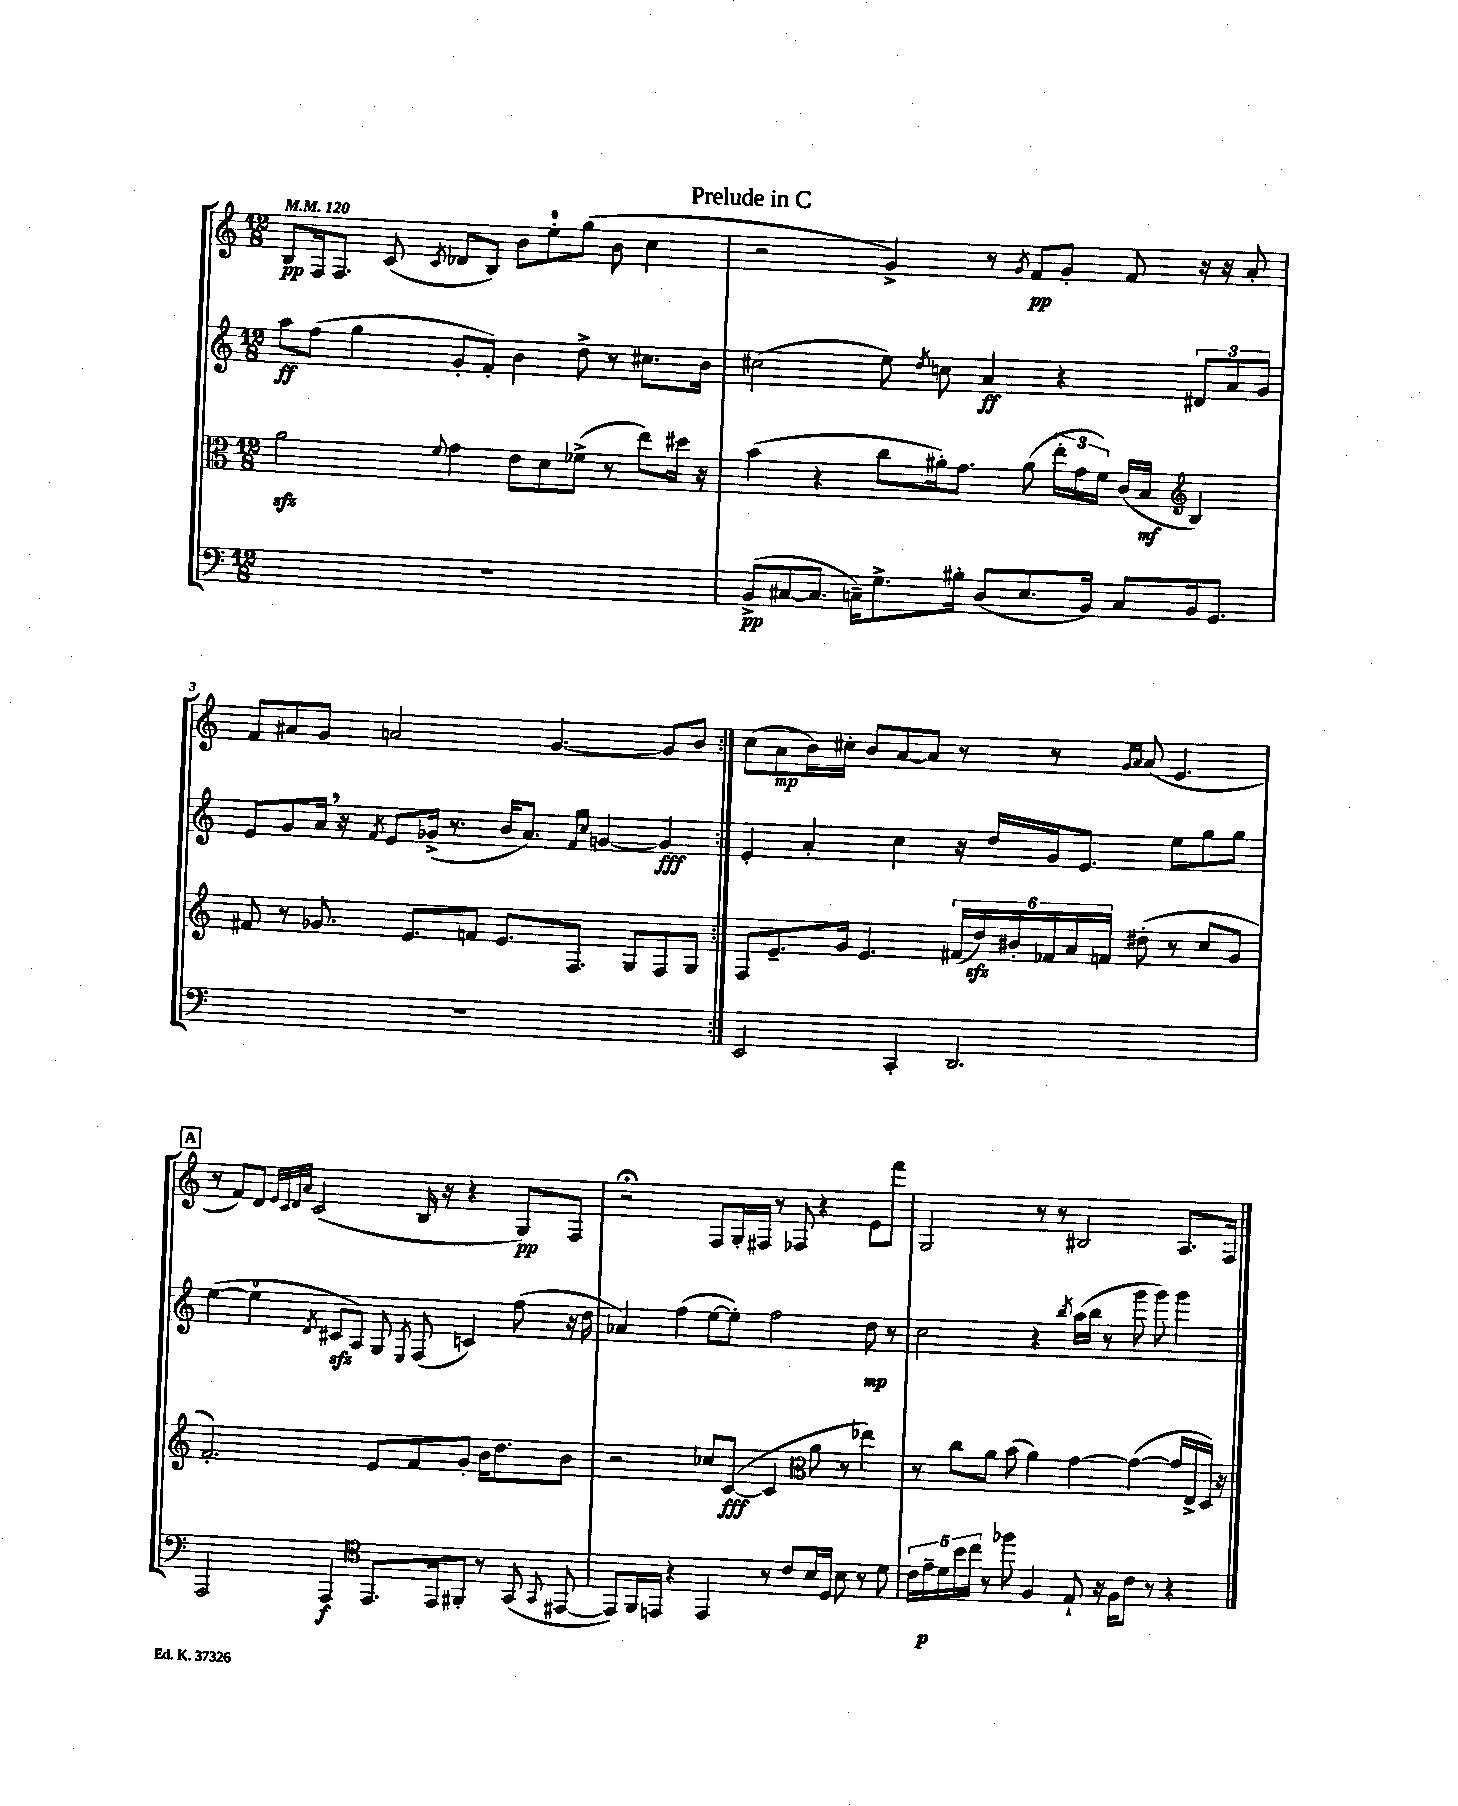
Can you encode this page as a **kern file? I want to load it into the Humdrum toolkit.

**kern	**dynam	**kern	**dynam	**kern	**dynam	**kern	**dynam
*part4	*part4	*part3	*part3	*part2	*part2	*part1	*part1
*staff4	*staff4	*staff3	*staff3	*staff2	*staff2	*staff1	*staff1
*clefF4	*	*clefC3	*	*clefG2	*	*clefG2	*
*k[]	*	*k[]	*	*k[]	*	*k[]	*
*M12/8	*	*M12/8	*	*M12/8	*	*M12/8	*
*MM120	*	*MM120	*	*MM120	*	*MM120	*
=1	=1	=1	=1	=1	=1	=1	=1
1.r	.	2azz\	.	8aa\L	ff	8B/L	pp
.	.	.	.	(8ff\J	.	16F/k	.
.	.	.	.	.	.	8.F/J	.
.	.	.	.	4gg\	.	.	.
.	.	.	.	.	.	(8c/	.
.	.	8qqf/	.	.	.	8qc/	.
.	.	4g\	.	8g'/L	.	8d-X/L	.
.	.	.	.	8f'/J)	.	8B/J)	.
.	.	8e\L	.	4b\	.	8b\L	.
.	.	8d\	.	.	.	8ee'\	.
.	.	(8f-X^\J	.	8dd^\	.	(8gg\J	.
.	.	8r	.	8r	.	8b\	.
.	.	8ee\L)	.	8.cc#X\L	.	4cc\	.
.	.	16dd#X\Jk	.	.	.	.	.
.	.	16r	.	16b\Jk	.	.	.
=2	=2	=2	=2	=2	=2	=2	=2
(8BB^/L	pp	(4b\	.	(2cc#X\	.	2r	.
[8C#X/	.	.	.	.	.	.	.
8.C#/J]	.	4r	.	.	.	.	.
16Cn~\KL)	.	.	.	.	.	.	.
8.G^\	.	8cc\L	.	8ee\)	.	4g^/)	.
.	.	.	.	8qdd/	.	.	.
.	.	16a#X'\k)	.	8ccn\	.	.	.
16B#X'\Jk	.	8.g\J	.	.	.	.	.
(8D/L	.	.	.	4a/	ff	8r	.
.	.	.	.	.	.	8qg/	.
8.E/	.	(8a#\	.	.	.	8f/L	pp
.	.	24ee'\LL	.	4r	.	8g'/J	.
.	.	24g\	.	.	.	.	.
16BB/Jk)	.	.	.	.	.	.	.
.	.	24f\JJ)	.	.	.	.	.
8C/L	.	(16c/LL	.	.	.	8f/	.
.	.	16B/JJ	mf	.	.	.	.
*	*	*clefG2	*	*	*	*	*
16BB/k	.	4B/)	.	12d#X/L	.	16r	.
8.GG/J	.	.	.	.	.	16r	.
.	.	.	.	12a/	.	.	.
.	.	.	.	.	.	8a'/	.
.	.	.	.	12g/J	.	.	.
!!LO:LB:g=z
=3	=3	=3	=3	=3	=3	=3	=3
1.r	.	8f#X/	.	8e/L	.	8f/L	.
.	.	8r	.	8g/	.	8a#X/	.
.	.	8.g-X/	.	16a,/Jk	.	8g/J	.
.	.	.	.	16r	.	.	.
.	.	.	.	8qf/	.	.	.
.	.	.	.	8e/L	.	2an/	.
.	.	8.e/L	.	.	.	.	.
.	.	.	.	(16g-X^/Jk	.	.	.
.	.	.	.	8.r	.	.	.
.	.	8fn/J	.	.	.	.	.
.	.	8.e/L	.	16b/KL	.	.	.
.	.	.	.	8.a/J)	.	.	.
.	.	.	.	.	.	[4.g/	.
.	.	8.F/J	.	.	.	.	.
.	.	.	.	16qqf/LL	.	.	.
.	.	.	.	16qqcc/JJ	.	.	.
.	.	.	.	[4gn/	.	.	.
.	.	8G/L	.	.	.	.	.
.	.	8F/	.	4g/]	fff	8g/L]	.
.	.	8G/J	.	.	.	8b/J	.
=4:|!	=4:|!	=4:|!	=4:|!	=4:|!	=4:|!	=4:|!	=4:|!
2EE/	.	8F/L	.	4e'/	.	(8cc\L	.
.	.	8.e~/	.	.	.	8a\	mp
.	.	.	.	4a'/	.	16b\L)	.
.	.	16g/Jk	.	.	.	16cc#X'\JJ	.
.	.	4.e/	.	.	.	8b/L	.
4CC'/	.	.	.	4cc\	.	[8a/	.
.	.	.	.	.	.	8a/J]	.
2.DD/	.	(24f#X/LL	.	16r	.	8r	.
.	.	24ddzz/)	.	.	.	.	.
.	.	.	.	16dd/LL	.	.	.
.	.	24b#X'/	.	.	.	.	.
.	.	24f-X/	.	16g/J	.	8r	.
.	.	24a/	.	.	.	.	.
.	.	.	.	8.e/J	.	.	.
.	.	24fn/JJ	.	.	.	.	.
.	.	.	.	.	.	16qqg/LL	.
.	.	.	.	.	.	16qqa/JJ	.
.	.	(8dd#X'\	.	.	.	(8a/	.
.	.	8r	.	8ee\L	.	4.e/	.
.	.	8cc/L	.	8gg\	.	.	.
.	.	8g/J	.	8gg\J	.	.	.
!!LO:LB:g=z
!!LO:REH:place=s1:t=A
=5	=5	=5	=5	=5	=5	=5	=5
2AAA/	.	2.f'/)	.	([4ee\	.	8r	.
.	.	.	.	.	.	8f/L)	.
.	.	.	.	4ee\]	.	8d/J	.
.	.	.	.	.	.	32qqe/LLL	.
.	.	.	.	.	.	32qqc/	.
.	.	.	.	.	.	32qqd/	.
.	.	.	.	.	.	32qqa/JJJ	.
.	.	.	.	.	.	(2c/	.
.	.	.	.	8qd/	.	.	.
4AAA/	f	.	.	8c#Xzz/L	.	.	.
.	.	.	.	8A/J)	.	.	.
*clefC4	*	*	*	*	*	*	*
8.EE/L	.	8e/L	.	8G/	.	.	.
.	.	.	.	8qE/	.	.	.
.	.	8f/	.	(8F/	.	16B/	.
16EE/k	.	.	.	.	.	16r	.
8FF#X'/J	.	8g'/J	.	4cn/)	.	4r	.
8r	.	16b\KL	.	.	.	.	.
.	.	8.dd\	.	.	.	.	.
(8GG/	.	.	.	(8ff\	.	8G/L)	pp
8qqGG/	.	.	.	.	.	.	.
[8EE#X/	.	8b\J	.	16r	.	8F/J	.
.	.	.	.	16dd\	.	.	.
=6	=6	=6	=6	=6	=6	=6	=6
8EE#/L])	.	2r	.	4a-X/)	.	2r;<	.
16FF/L	.	.	.	.	.	.	.
16EEn/JJ	.	.	.	.	.	.	.
4r	.	.	.	(4ff\	.	.	.
4EE/	.	8cc-X/L	.	[8ee\L	.	8F/L	.
.	.	([8c/J	fff	8ee'\J])	.	16G'/L	.
.	.	.	.	.	.	16F#X/JJ	.
8r	.	4c/]	.	2ff\	.	8r	.
8c/L	.	.	.	.	.	8F-X/	.
*	*	*clefC3	*	*	*	*	*
16B/L	.	8a\	.	.	.	4r	.
16D/JJ	.	.	.	.	.	.	.
8B\	.	8r	.	.	.	.	.
8r	.	4ee-X\)	.	8dd\	mp	8e\L	.
8d\	.	.	.	8r	.	8fff\J	.
=7	=7	=7	=7	=7	=7	=7	=7
20c\LL	.	8r	.	2cc\	.	2G/	.
20e~\	p	.	.	.	.	.	.
20d\	.	.	.	.	.	.	.
.	.	8cc\L	.	.	.	.	.
20b\	.	.	.	.	.	.	.
20cc\JJ	.	.	.	.	.	.	.
8r	.	8a\J	.	.	.	.	.
8ff-X\	.	(8b\	.	.	.	.	.
4F/	.	4a\)	.	4r	.	8r	.
.	.	.	.	.	.	8r	.
.	.	.	.	8qbb/	.	.	.
8E`/	.	[4g\	.	(16aa\LL	.	2B#X/	.
.	.	.	.	16bb\JJ	.	.	.
16r	.	.	.	8r	.	.	.
16F\KL	.	.	.	.	.	.	.
8c\J	.	(4g\_	.	8ggg\	.	.	.
8r	.	.	.	8ggg\)	.	.	.
4r	.	16g/LL]	.	4ggg\	.	8.A/L	.
.	.	16E^/	.	.	.	.	.
.	.	16D/JJ)	.	.	.	.	.
.	.	16r	.	.	.	16F/Jk	.
==	==	==	==	==	==	==	==
*-	*-	*-	*-	*-	*-	*-	*-
